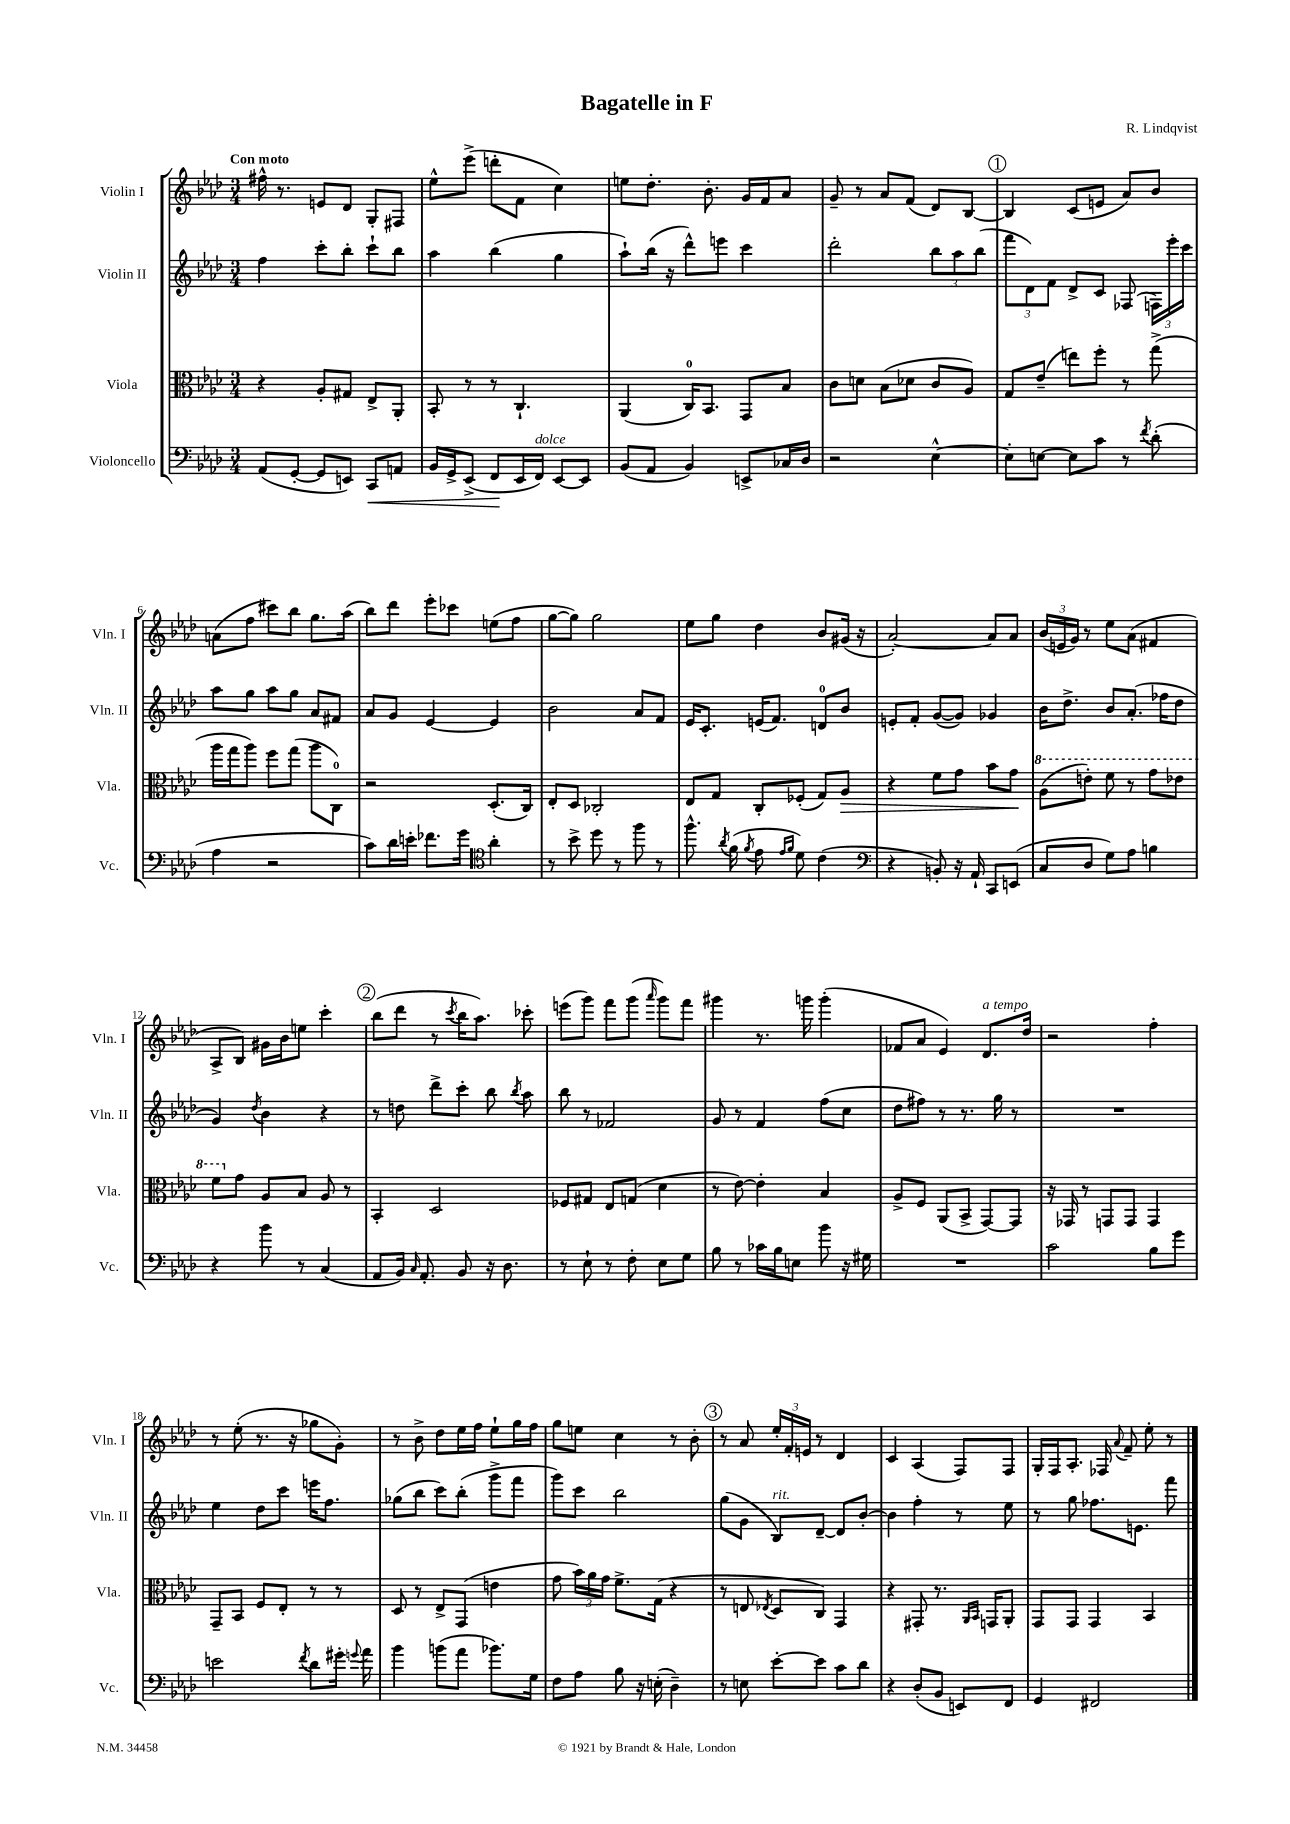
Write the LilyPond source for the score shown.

\header { title = "Bagatelle in F" composer = "R. Lindqvist" }
<<
\new StaffGroup <<
\new Staff = "s0" \with { instrumentName = "Violin I" shortInstrumentName = "Vln. I" } {
    \clef treble \key aes \major \numericTimeSignature \time 3/4 \tempo "Con moto"
    \autoBeamOff fis''16-^ r8. e'8[ des'8] g8[-. fis8] |
    ees''8[-^ ees'''8]->( d'''8[-. f'8] c''4) |
    e''8[ des''8.]-. bes'8.-. g'16[ f'16 aes'8] |
    g'8-- r8 aes'8[ f'8]( des'8[) bes8]~ |
    \mark \markup { \circle "1" } bes4 c'8[( e'8] aes'8[) bes'8] |
    a'8[( f''8] cis'''8[) bes''8] g''8.[ aes''16]( |
    bes''8[) des'''8] ees'''8[-. ces'''8] e''8[( f''8] |
    g''8[~ g''8]) g''2 |
    ees''8[ g''8] des''4 bes'8[ gis'16]( r16 |
    aes'2~-.) aes'8[ aes'8] |
    \tuplet 3/2 { bes'16[( e'16 g'16]) } r8 ees''8[ aes'8]( fis'4 |
    aes8[-> bes8]) gis'16[ bes'16 e''8] c'''4-. |
    \mark \markup { \circle "2" } bes''8[( des'''8] r8 \acciaccatura { c'''8 } bes''16[ aes''8.]) ces'''8-. |
    e'''8[( g'''8]) f'''8[ g'''8]( \grace { aes'''16 } g'''8[) f'''8] |
    gis'''4 r8. g'''16 g'''4-.( |
    fes'8[ aes'8] ees'4) des'8.[^\markup { \italic "a tempo" } des''16] |
    r2 f''4-. |
    r8 ees''8-.( r8. r16 ges''8[ g'8]-.) |
    r8 bes'8-> des''8[ ees''16 f''16] ees''8[-! g''16 f''16] |
    g''8[ e''8] c''4 r8 bes'8-. |
    \mark \markup { \circle "3" } r8 aes'8 \tuplet 3/2 { ees''16[-. f'16-. e'16] } r8 des'4 |
    c'4 aes4( f8[) f8] |
    g16[-. f16 aes8.]-. fes16 \appoggiatura { aes'8 } f'8-- ees''8-. r8 \bar "|." |
}
\new Staff = "s1" \with { instrumentName = "Violin II" shortInstrumentName = "Vln. II" } {
    \clef treble \key aes \major \numericTimeSignature \time 3/4
    \autoBeamOff f''4 c'''8[-. bes''8]-. c'''8[-! bes''8] |
    aes''4 bes''4( g''4 |
    aes''8[-!) bes''16]( r16 des'''8[-^) e'''8] c'''4 |
    des'''2-. \tuplet 3/2 { bes''8[ aes''8 bes''8]( } |
    \mark \markup { \circle "1" } \tuplet 3/2 { f'''8[ des'8) f'8] } des'8[-> c'8] fes8( \tuplet 3/2 { f16[) ees'''16-. c'''16] } |
    aes''8[ g''8] aes''8[ g''8] aes'8[ fis'8] |
    aes'8[ g'8] ees'4~ ees'4 |
    bes'2 aes'8[ f'8] |
    ees'16[ c'8.]-. e'16[( f'8.]) d'8[-0 bes'8] |
    e'8[-. f'8]-. g'8[~( g'8]) ges'4 |
    bes'16[ des''8.]-> bes'8[ aes'8.]-.( fes''16[ des''8] |
    g'4) \acciaccatura { des''8 } bes'4 r4 |
    \mark \markup { \circle "2" } r8 d''8 des'''8[-> c'''8]-. bes''8 \acciaccatura { bes''8 } aes''8 |
    bes''8 r8 fes'2 |
    g'8 r8 f'4 f''8[( c''8] |
    des''8[ fis''8]) r8 r8. g''16 r8 |
    R2. |
    ees''4 des''8[ c'''8] e'''16[ f''8.] |
    ges''8[( bes''8] c'''8[) bes''8]-.( g'''8[-> f'''8] |
    g'''8[) c'''8] bes''2 |
    \mark \markup { \circle "3" } g''8[( g'8] bes8[^\markup { \italic "rit." }) des'8]~-- des'8[ bes'8]~-. |
    bes'4 f''4-. r8 ees''8 |
    r8 g''8 fes''8.[ e'8.] f'''8 \bar "|." |
}
\new Staff = "s2" \with { instrumentName = "Viola" shortInstrumentName = "Vla." } {
    \clef alto \key aes \major \numericTimeSignature \time 3/4
    \autoBeamOff r4 aes8[-. gis8] ees8[-> aes,8]-. |
    bes,8-. r8 r8 c4.-! |
    aes,4( c16[-0) bes,8.] g,8[ bes8] |
    c'8[ d'8] bes8[( des'8] c'8[ aes8]) |
    \mark \markup { \circle "1" } g8[ ees'8]--( e''8[) f''8]-. r8 g''8->( |
    aes''16[ g''16 aes''8]) f''8[ g''8]( aes''8[ c8]-0) |
    r2 des8.[-.( c16]) |
    ees8[-. des8] ces2-. |
    ees8[ g8] c8[-. fes8]-.( g8[) aes8]\> |
    r4 f'8[ g'8] bes'8[ g'8]\! |
    \ottava #1 aes'8[( e''8]-.) f''8 r8 g''8[ ees''8] |
    f''8[ \ottava #0 g'8] aes8[ bes8] aes8 r8 |
    \mark \markup { \circle "2" } bes,4-. des2 |
    fes8[ gis8] ees8[ g8]( des'4 |
    r8 ees'8~) ees'4-. bes4 |
    aes8[-> f8] aes,8[( bes,8]-> g,8[~) g,8] |
    r16 ges,16 r8 g,8[ g,8] g,4 |
    g,8[-- bes,8] f8[ ees8]-. r8 r8 |
    des8 r8 ees8[-> g,8]( e'4 |
    g'8 \tuplet 3/2 { bes'16[) aes'16 g'16] } f'8.[-> g16]( r4 |
    \mark \markup { \circle "3" } r8 e8 \acciaccatura { ees8 } des8[ c8]) g,4 |
    r4 gis,8-. r8. \grace { aes,16[ bes,16] } g,16[ aes,8]-. |
    g,8[ g,8] g,4 bes,4 \bar "|." |
}
\new Staff = "s3" \with { instrumentName = "Violoncello" shortInstrumentName = "Vc." } {
    \clef bass \key aes \major \numericTimeSignature \time 3/4
    \autoBeamOff aes,8[( g,8]~-. g,8[ e,8]) c,8[\< a,8] |
    bes,16[ g,16-> ees,8]->( f,8[\! ees,16 f,16]^\markup { \italic "dolce" }) ees,8[~ ees,8] |
    bes,8[( aes,8] bes,4) e,8[-> ces16 des16] |
    r2 ees4~-^ |
    \mark \markup { \circle "1" } ees8[-. e8]~ e8[ c'8] r8 \acciaccatura { f'8 } des'8-.( |
    aes4 r2 |
    c'8[) des'16 e'16]-. fes'8.[ g'16] \clef tenor aes'4-. |
    r8 bes'8-> des''8 r8 f''8 r8 |
    f''8.-^ \acciaccatura { aes'8 } f'16( \acciaccatura { f'8 } ees'8 \grace { ees'16[ f'16] } des'8) c'4( |
    \clef bass r4 b,8-.) r16 aes,16-! c,8[ e,8]( |
    c8[ des8] g8[) aes8] b4 |
    r4 bes'8 r8 c4( |
    \mark \markup { \circle "2" } aes,8[ bes,16]) \grace { c16 } aes,8.-. bes,8 r16 des8. |
    r8 ees8-! r8 f8-. ees8[ g8] |
    bes8 r8 ces'16[ bes16 e8] bes'8 r16 gis16 |
    R2. |
    c'2 bes8[ g'8] |
    e'2 \acciaccatura { f'8 } des'8[ gis'16]-. \appoggiatura { g'8 } aes'16 |
    bes'4 b'8[( aes'8] bes'8.[) g16] |
    f8[ aes8] bes8 r16 e16-.( des4--) |
    \mark \markup { \circle "3" } r8 e8 ees'8[~-. ees'8] c'8[ des'8] |
    r4 des8[-.( bes,8] e,8[) f,8] |
    g,4 fis,2 \bar "|." |
}
>>
>>
